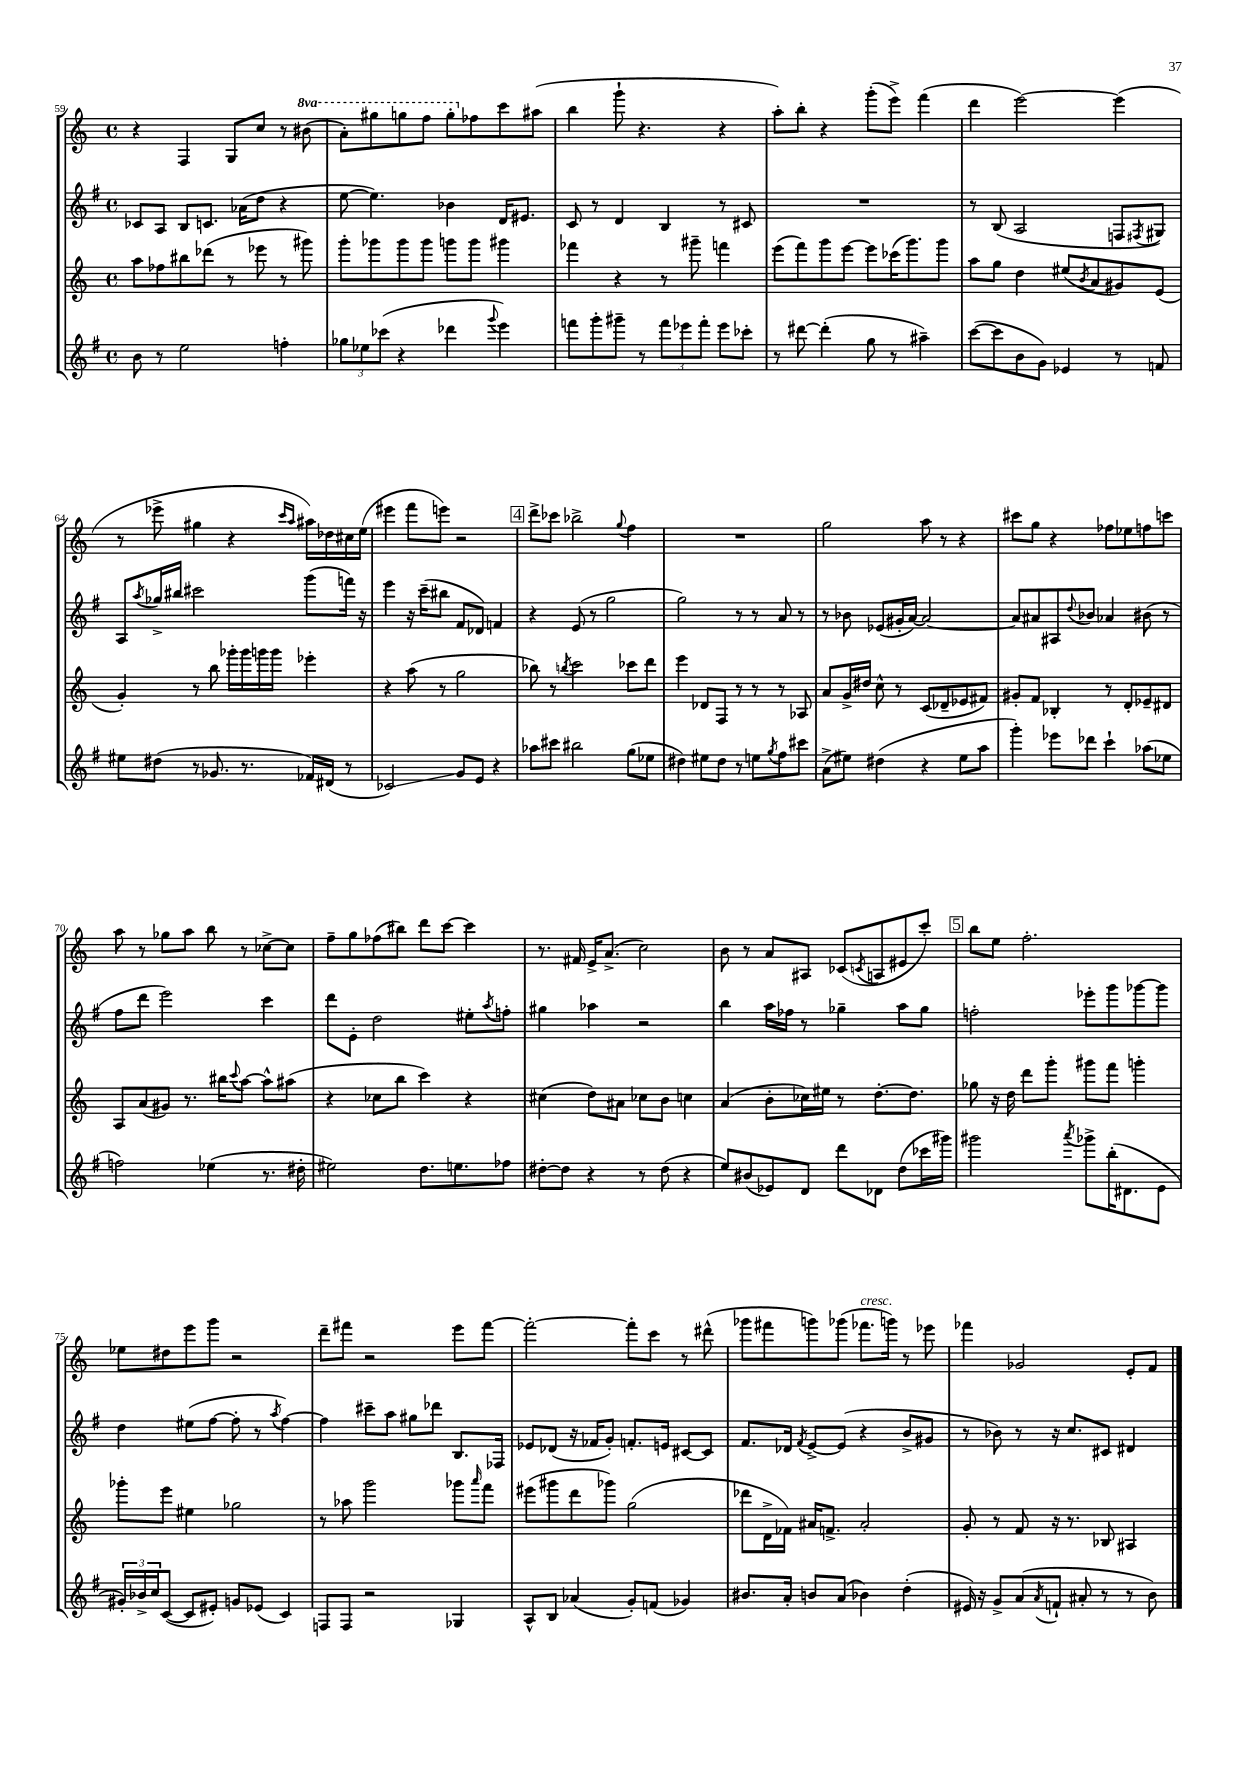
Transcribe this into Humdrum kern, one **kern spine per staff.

**kern	**kern	**kern	**kern
*staff4	*staff3	*staff2	*staff1
*clefG2	*clefG2	*clefG2	*clefG2
*k[f#]	*k[]	*k[f#]	*k[]
*M4/4	*M4/4	*M4/4	*M4/4
*met(c)	*met(c)	*met(c)	*met(c)
8b	8aa	8c-	4r
8r	8ff-	8A	.
2ee	8bb#	8B	4F
.	(8ddd-	8.c	.
.	8r	.	8G
.	.	(16a-	.
.	8eee-	8dd	8cc
4ff'	8r	4r	8r
.	8ggg#)	.	(8bb#
=	=	=	=
12gg-	8ggg'	[8ee	8aa')
12ee-	.	.	.
.	8ggg-	4.ee])	8ggg#
(12ccc-	.	.	.
4r	8ggg-	.	8ggg
.	8ggg-	.	8fff
4ddd-	8ggg	4b-	8ggg'
.	8ggg	.	8ff-
8qqggg	.	.	.
4eee)	4ggg#	16d	8ccc
.	.	8.e#	.
.	.	.	(8aa#
=	=	=	=
8fff	4fff-	8c	4bb
8ggg'	.	8r	.
8ggg#~	4r	4d	8ggg`
8r	.	.	4.r
12fff	8r	4B	.
12eee-	.	.	.
.	8ggg#~	.	.
12fff'	.	.	.
8eee-	4fff	8r	4r
8ccc-'	.	8c#	.
=	=	=	=
8r	(8eee	1r	8aa')
[8ddd#	8fff)	.	8bb'
(4ddd#']	8ggg	.	4r
.	[8eee	.	.
8gg	8eee]	.	(8ggg'
8r	(16ccc-	.	8eee^)
.	8.ggg)	.	.
4aa#~)	.	.	(4fff
.	8ggg	.	.
=	=	=	=
([8ccc	8aa	8r	4ddd
8ccc]	8gg	(8B	.
8b	4dd	2A	[2eee)
8g)	.	.	.
4e-	(8ee#	.	.
.	8qb	.	.
.	8a	.	.
8r	8g#)	8F	(4eee]
.	.	8qF#	.
8f	(8e	8G#)	.
=	=	=	=
8ee#	4g')	8A	8r
.	.	8qaa	.
(8dd#	.	16gg-^	8eee-^
.	.	16bb#	.
8r	8r	2ccc#	4gg#
8.g-	8bb	.	.
.	16ggg-'	.	4r
8.r	16ggg-	.	.
.	16ggg	.	.
.	16ggg	.	.
.	.	.	16qqccc
.	.	.	16qqaa
16f-)	4eee-'	(8ggg	16aa#)
(16d#	.	.	16dd-
8r	.	16fff)	16cc#
.	.	16r	(16ee
=	=	=	=
2c-)	4r	4eee	4eee#
.	(8aa	16r	8fff
.	.	(16ccc~	.
.	8r	8bb#	8eee)
8g	2gg	8f#	2r
8e	.	8d-)	.
4r	.	4f	.
=	=	=	=
8aa-	8bb-)	4r	8ddd^
8ccc#	8r	.	8ccc-
.	8qbb	.	.
2bb#	2ccc	(8e	2bb-^
.	.	8r	.
.	.	2gg	.
.	.	.	8qqgg
(8gg	8ccc-	.	4ff
8ee-	8ddd	.	.
=	=	=	=
4dd#)	4eee	2gg)	1r
8ee#	8d-	.	.
8dd#	8F	.	.
8r	8r	8r	.
8ee	8r	8r	.
8qgg	.	.	.
8ff#	8r	8a	.
8ccc#	8A-	8r	.
=	=	=	=
(8a^	8a	8r	2gg
8ee#)	16g^	8b-	.
.	16dd#	.	.
(4dd#	8cc^^	(8e-	.
.	8r	16g#'	.
.	.	[16a)	.
4r	(8c	2a_	8aa
.	8d-~	.	8r
8ee#	8e-	.	4r
8aa	8f#)	.	.
=	=	=	=
4ggg')	8g#'	8a]	8ccc#
.	8f	8a#	8gg
8eee-	4B-'	8A#	4r
.	.	8qqdd	.
8ddd-	.	8b-	.
4ccc`	8r	4a-	8ff-
.	8d'	.	8ee-
(8aa-	8e-~	(8b#	8ff
8ee-	8d#	8r	8ccc
=	=	=	=
2ff)	8A	8ff#	8aa
.	(8a	8ddd	8r
.	8g#)	2eee)	8gg-
.	8.r	.	8aa
(4ee-	.	.	8bb
.	16bb#	.	.
.	8qqccc	.	.
.	[8aa	.	8r
8.r	8aa^^]	4ccc	[8cc-^
.	(8aa#	.	8cc-]
16dd#'	.	.	.
=	=	=	=
2ee#)	4r	8ddd	8ff~
.	.	8e'	8gg
.	8cc-	2dd	(8ff-
.	8bb	.	8bb#)
8.dd	4ccc)	.	8ddd
.	.	.	[8ccc
8.ee	.	.	.
.	4r	8ee#'	4ccc]
.	.	8qaa	.
8ff-	.	8ff'	.
=	=	=	=
[8dd#'	(4cc#	4gg#	8.r
8dd#]	.	.	.
.	.	.	16f#
4r	8dd)	4aa-	16e^
.	.	.	(8.a^
.	8a#	.	.
8r	8cc-	2r	2cc)
(8dd#	8b	.	.
4r	4cc	.	.
=	=	=	=
8ee)	(4a	4bb	8b
(8b#	.	.	8r
8e-)	8b'	16aa	8a
.	.	16ff-	.
8d	16cc-)	8r	8A#
.	16ee#	.	.
8ddd	8r	4gg-~	(8c-
.	.	.	8qc
8d-	[8.dd'	.	8A
(8dd	.	8aa	8e#
.	8.dd]	.	.
16ccc-	.	8gg-	8ccc')
16ggg#)	.	.	.
=	=	=	=
2ggg#	8gg-	2ff'	8bb
.	16r	.	8ee
.	16dd	.	.
.	8ddd	.	2.ff'
.	8ggg'	.	.
8qaaa	.	.	.
8ggg-^	8ggg#	8eee-'	.
(16bb'	8fff	8ggg	.
8.d#	.	.	.
.	4ggg'	[8ggg-	.
8e	.	8ggg-]	.
=	=	=	=
24g#')	8ggg-'	4dd	8ee-
24b-^	.	.	.
24cc	.	.	.
([8c	8eee	.	8dd#
8c]	4ee#	(8ee#	8eee
8e#')	.	[8ff#	8ggg
8g	2gg-	8ff#']	2r
(8e-	.	8r	.
.	.	8qaa	.
4c)	.	[4ff#)	.
=	=	=	=
8F	8r	4ff#]	8ddd~
8F	8aa-	.	8fff#
2r	2ggg	8ccc#~	2r
.	.	8aa	.
.	.	8gg#	.
.	.	8ddd-	.
4G-	8ggg-	8.B	8eee
.	16qqaaa	.	.
.	8fff	.	[8fff#
.	.	16F-	.
=	=	=	=
8A^^	(8eee#	8e-	2fff#'_
8B	8ggg#	(8d-	.
(4a-	8ddd	16r	.
.	.	16f-	.
.	8ggg-)	8g')	.
8g')	(2gg	8.f'	8fff#']
(8f	.	.	8ccc
.	.	16e	.
4g-)	.	[8c#	8r
.	.	8c#]	(8ddd#^^
=	=	=	=
8.b#	8ddd-	8.f#	8ggg-
.	16d^	.	8fff#
16a'	16f-)	16d-	.
.	.	8qf#	.
8b	16a#	[8e^	8ggg)
.	8.f^	.	.
(8a	.	(8e]	(8ggg-
4b-)	2a#'	4r	8.fff-
.	.	.	16ggg)
(4dd'	.	8b^	8r
.	.	8g#	8eee-
=	=	=	=
16e#)	8g'	8r	4fff-
16r	.	.	.
8g^	8r	8b-)	.
(8a	8f	8r	2g-
8qa	.	.	.
8f`	16r	16r	.
.	8.r	8.cc	.
8a#'	.	.	.
8r	8B-	8c#	.
8r	4A#	4d#	8e'
8b)	.	.	8f
==	==	==	==
*-	*-	*-	*-
